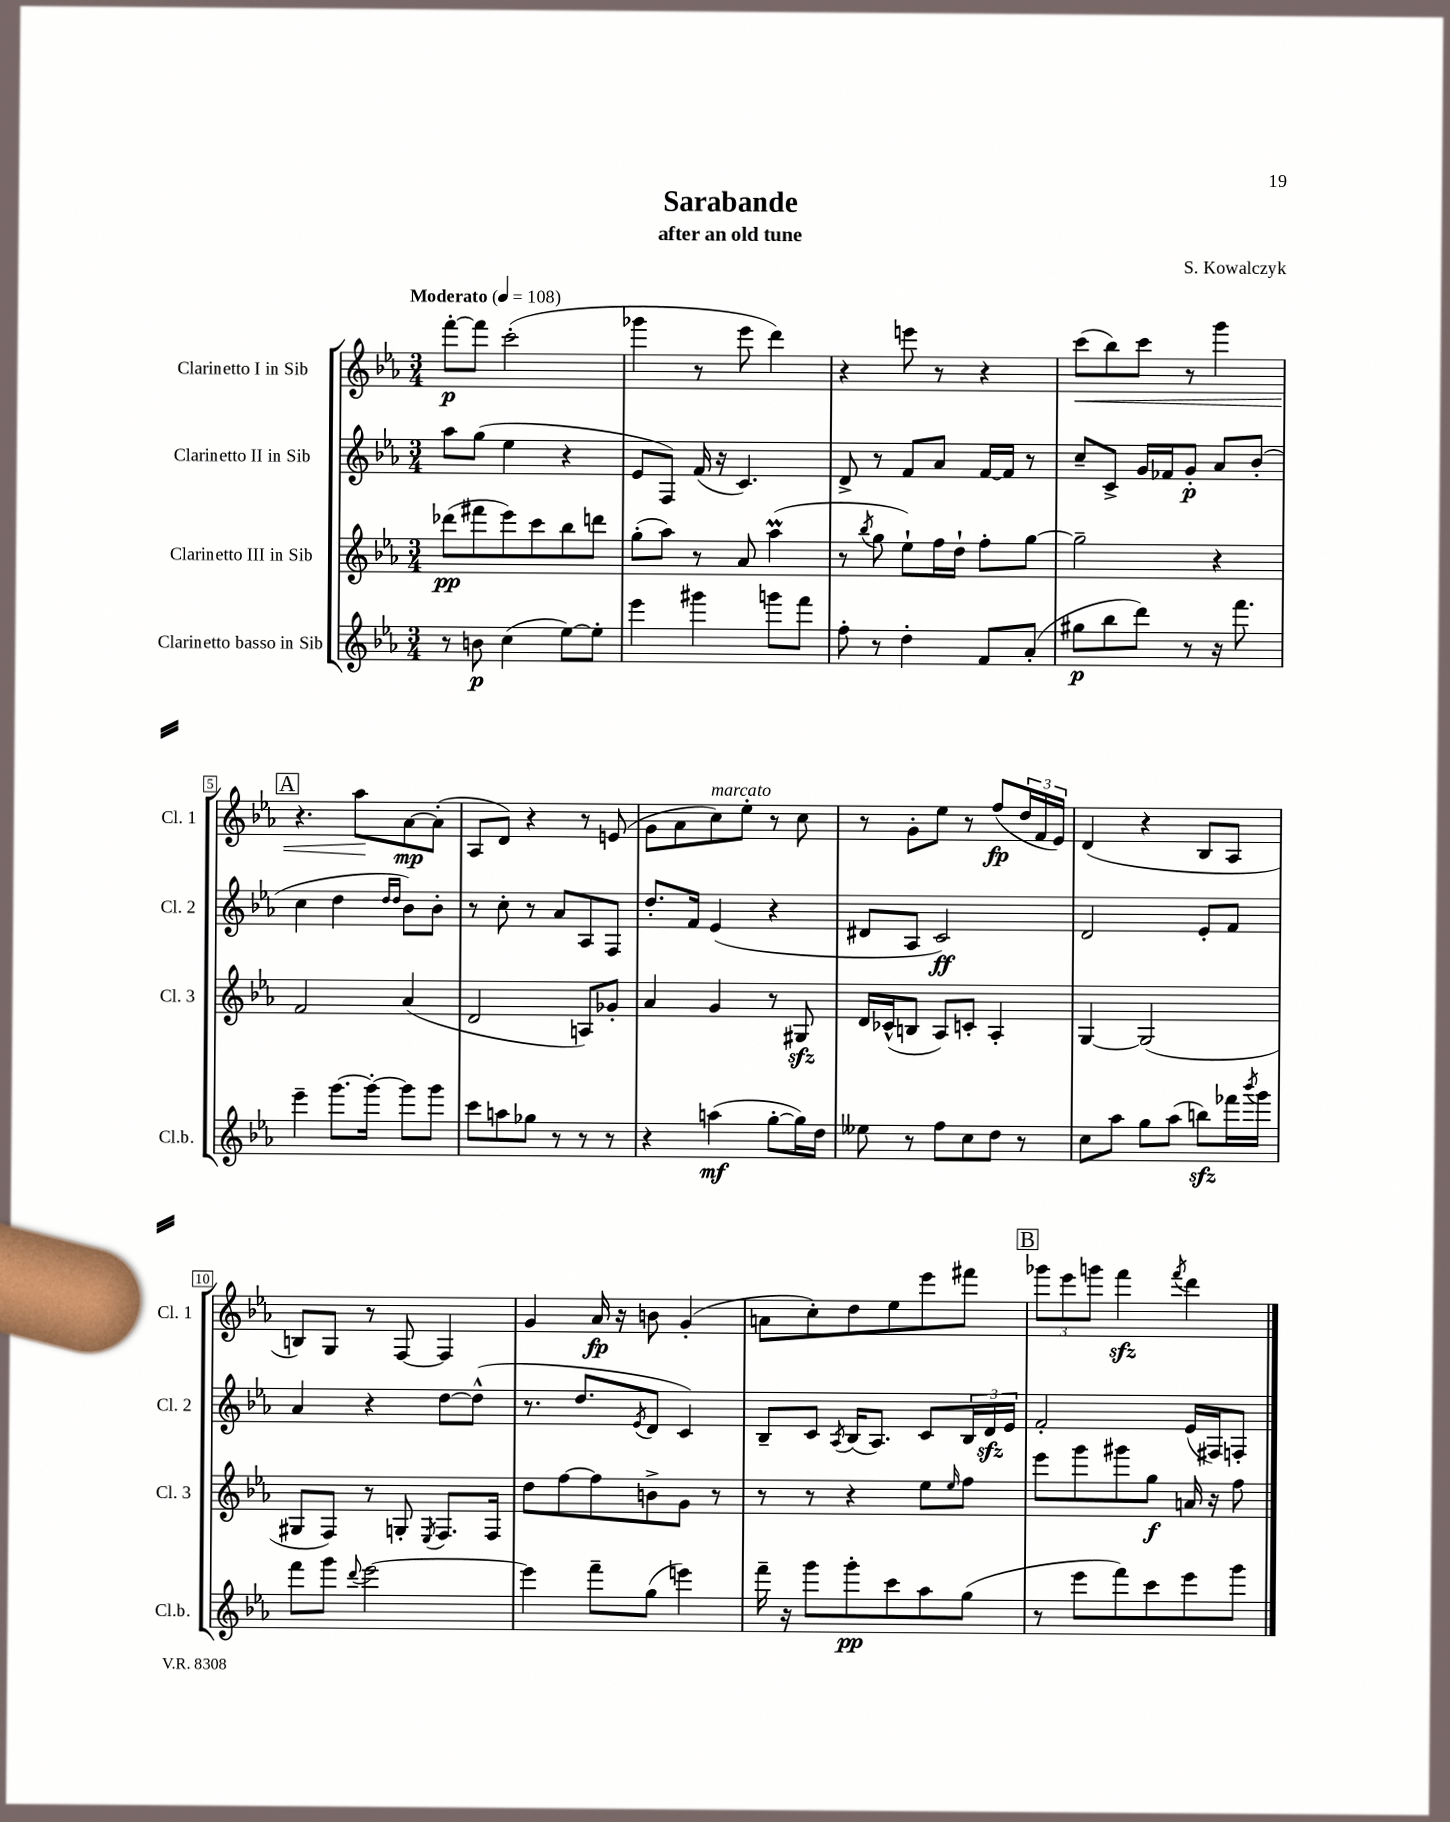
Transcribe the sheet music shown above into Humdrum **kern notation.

**kern	**kern	**kern	**kern
*staff4	*staff3	*staff2	*staff1
*clefG2	*clefG2	*clefG2	*clefG2
*k[b-e-a-]	*k[b-e-a-]	*k[b-e-a-]	*k[b-e-a-]
*M3/4	*M3/4	*M3/4	*M3/4
*MM108	*MM108	*MM108	*MM108
8r	(8ddd-\L	8aa-\L	[8fff'\L
8b\	8fff#\	(8gg\J	8fff\]J
(4cc\	8eee-\)	4ee-\	(2ccc'\
.	8ccc\	.	.
[8ee-\L)	8bb-\	4r	.
8ee-'\]J	8ddd\J	.	.
=	=	=	=
4eee-\	(8gg'\L	8e-/L	4ggg-\
.	8aa-\J)	8F/J)	.
4ggg#\	8r	(16f/	8r
.	.	16r	.
.	8a-/	4.c/)	8eee-\
8ggg\L	(4aa-\	.	4ddd\)
8fff\J	.	.	.
=	=	=	=
8ff'\	8r	8d^/	4r
.	8qbb-/	.	.
8r	8gg\	8r	.
4dd'\	8ee-`\L)	8f/L	8eee\
.	16ff\L	8a-/J	8r
.	16dd`\JJ	.	.
8f/L	8ff'\L	[16f/LL	4r
.	.	16f/]JJ	.
(8a-'/J	[8gg\J	8r	.
=	=	=	=
8gg#\L	2gg~\]	8cc~/L	(8ccc\L
8bb-\	.	8c^/J	8bb-\)
8ddd\J)	.	16g/LL	8ccc\J
.	.	16f-/J	.
8r	.	8g'/J	8r
16r	4r	8a-/L	4ggg\
8.fff\	.	.	.
.	.	(8b-'/J	.
=	=	=	=
4eee-~\	2f/	4cc\	4.r
[8.ggg\L	.	4dd\	.
.	.	.	8aa-\L
16ggg'\_Jk	.	.	.
.	.	16qqdd/LL	.
.	.	16qqdd/JJ	.
8ggg\]L	(4a-/	8b-\L)	[8a-\
8ggg\J	.	8b-'\J	(8a-'\]J
=	=	=	=
8ccc\L	2d/	8r	8A-/L
8aa\	.	8cc'\	8d/J)
8gg-\J	.	8r	4r
8r	.	8a-/L	.
8r	8A/L)	8A-/	8r
8r	8g-'/J	8F/J	(8e/
=	=	=	=
4r	4a-/	8.dd'/L	8g\L
.	.	.	8a-\
.	.	16f/Jk	.
(4aa\	4g/	(4e-/	8cc\)
.	.	.	8ee-'\J
[8gg'\L	8r	4r	8r
16gg\]L)	8G#/	.	8cc\
16dd\JJ	.	.	.
=	=	=	=
8ee--\	16d/LL	8d#/L	8r
.	(16c-^^/J	.	.
8r	8B/J	8A-/J	8g'\L
8ff\L	8A-/L)	2c/)	8ee-\J
8cc\	8c'/J	.	8r
8dd\J	4A-'/	.	(8ff/L
8r	.	.	24dd/L
.	.	.	24f/
.	.	.	24e-/JJ)
=	=	=	=
8cc\L	[4G/	2d/	(4d/
8aa-\J	.	.	.
8gg\L	(2G/]	.	4r
(8aa-\J	.	.	.
8bb\L)	.	8e-'/L	8B-/L
16fff-\L	.	8f/J	8A-/J
8qbbb-/	.	.	.
16ggg\JJ	.	.	.
=	=	=	=
8fff\L	8G#/L	4a-/	8B/L)
8ggg\J	8F/J)	.	8G/J
8qqddd/	.	.	.
[2eee-\	8r	4r	8r
.	8G'/	.	[8F/
.	8qE-/	.	.
.	8.F/L	[8dd\L	4F/]
.	.	(8dd^^\]J	.
.	16F/Jk	.	.
=	=	=	=
4eee-\]	8dd\L	8.r	4g/
.	[8ff\	.	.
.	.	8.dd/L	.
8fff~\L	8ff\]	.	16a-/
.	.	.	16r
.	.	8qe-/	.
(8gg\J	8b^\	8d/J	8b\
4eee\)	8g\J	4c/)	(4g'/
.	8r	.	.
=	=	=	=
16fff~\	8r	8B-~/L	8a\L
16r	.	.	.
8ggg\L	8r	8c/J	8cc'\)
.	.	8qA-/	.
8ggg'\	4r	(16B-/LK	8dd\
.	.	8.A-/J)	.
8ccc\	.	.	8ee-\
8aa-\	8ee-\L	8c/L	8eee-\
.	16qqee-/	.	.
(8gg\J	8ff\J	24B-/L	8fff#\J
.	.	24d/	.
.	.	24e-/JJ	.
=	=	=	=
8r	8eee-\L	2f'/	12ggg-\L
.	.	.	12eee-\
8eee-\L	8ggg\	.	.
.	.	.	12ggg\J
8fff\)	8ggg#\	.	4fff\
8ccc\	8gg\J	.	.
.	.	.	8qfff/
8eee-\	16a/	(16e-/LL	4ddd\
.	16r	16F#/J)	.
8ggg\J	8ff\	8F'/J	.
==	==	==	==
*-	*-	*-	*-
